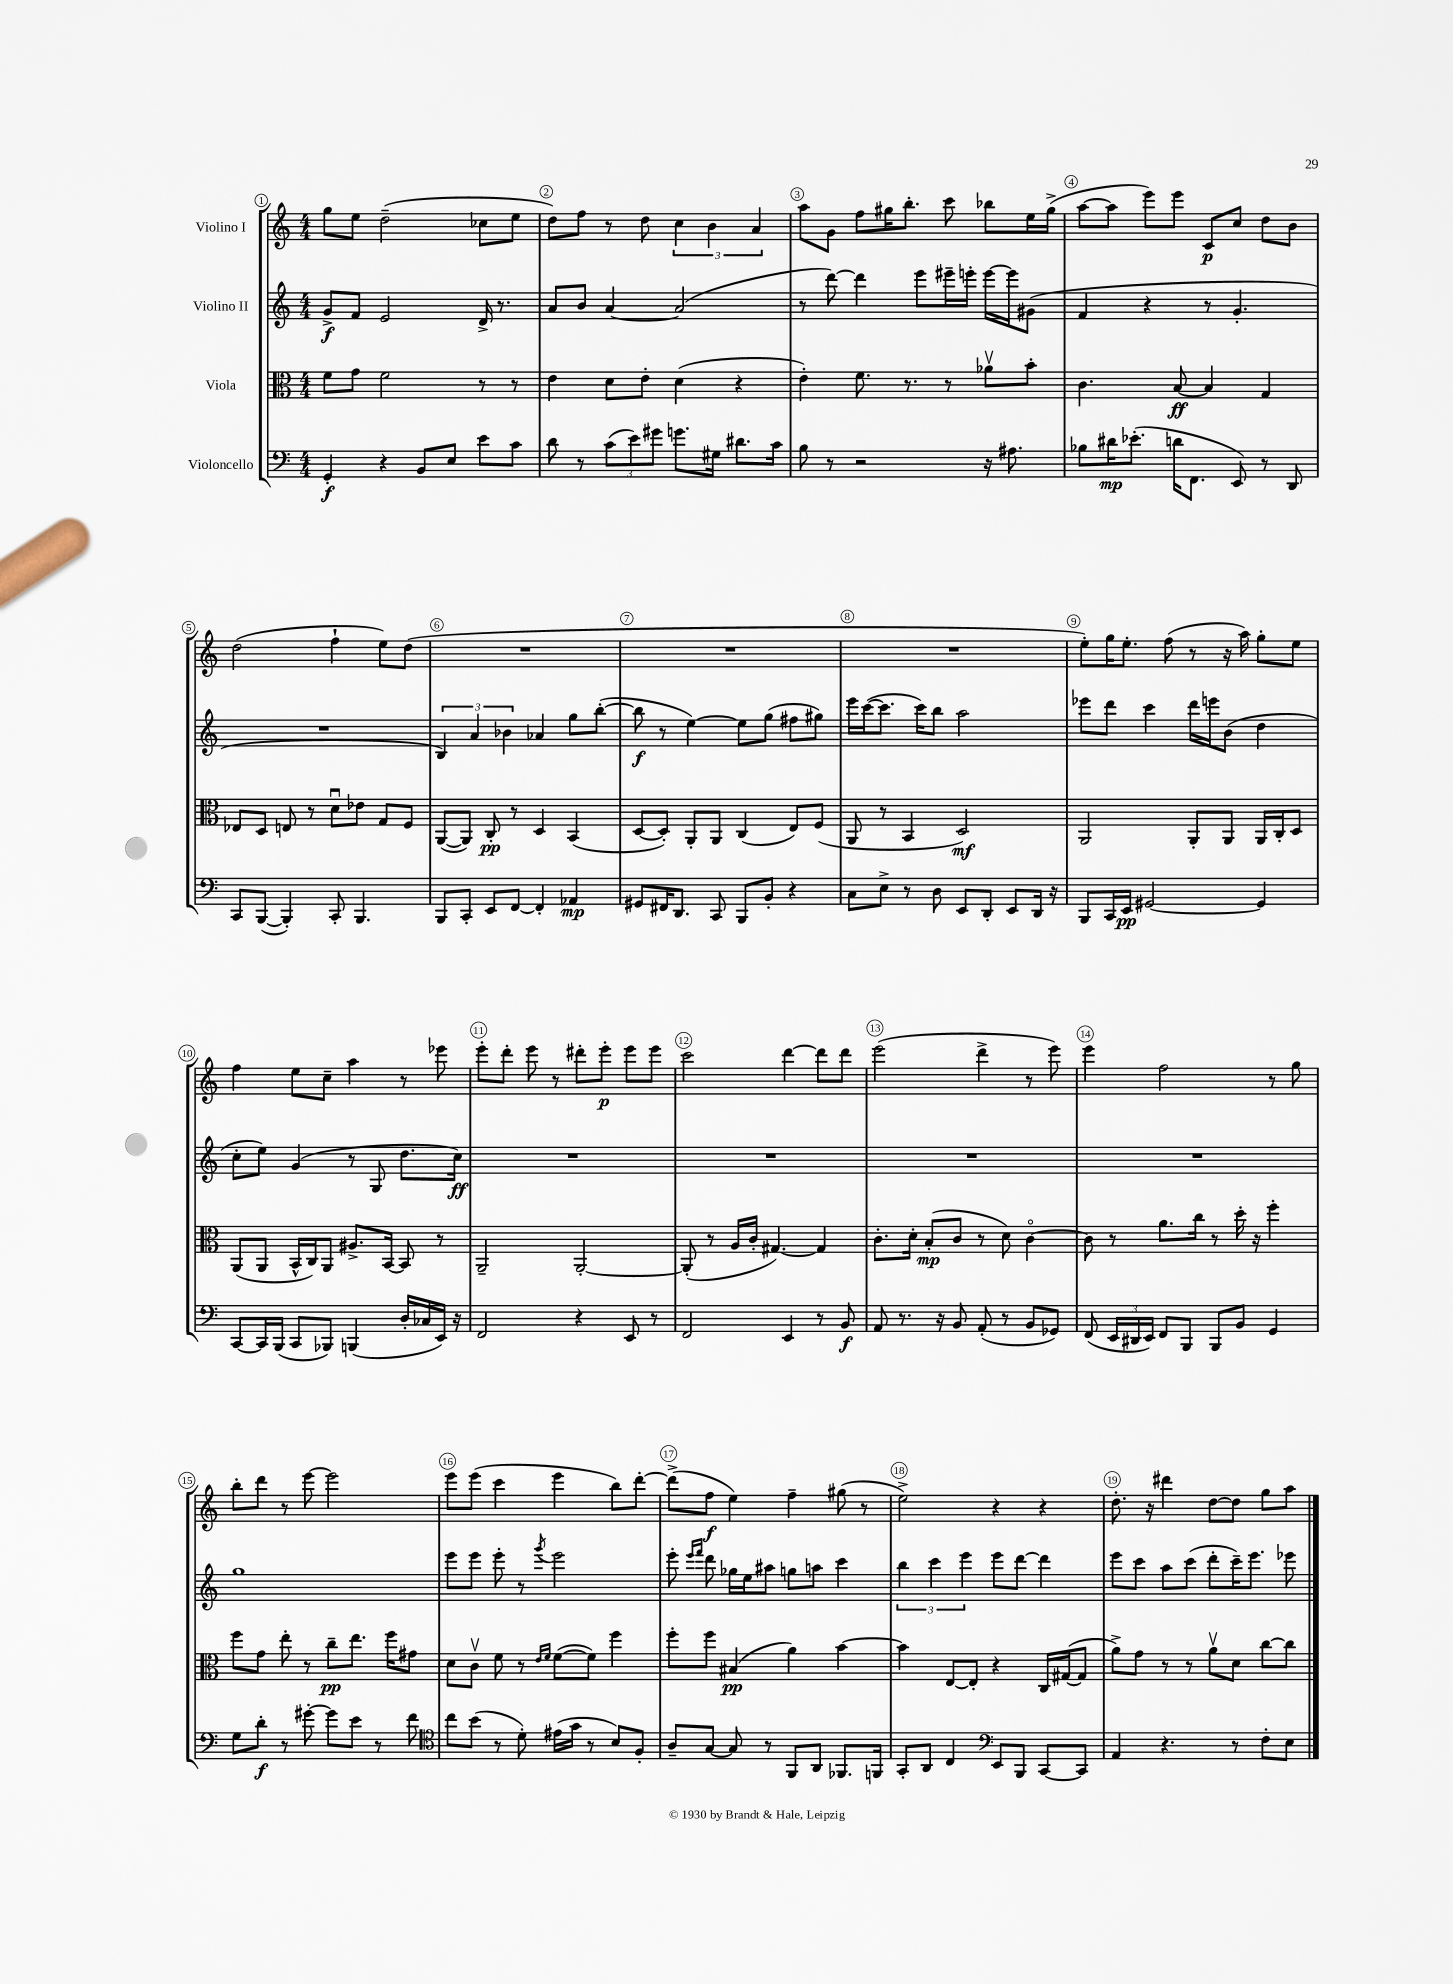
<<
\new StaffGroup <<
\new Staff = "s0" \with { instrumentName = "Violino I" } {
    \clef treble \key c \major \numericTimeSignature \time 4/4
    \autoBeamOff g''8[ e''8] d''2--( ces''8[ e''8] |
    d''8[) f''8] r8 d''8 \tuplet 3/2 { c''4 b'4 a'4 } |
    a''8[ g'8] f''8[ gis''16 b''8.]-. c'''8 bes''8[ e''16 gis''16]->( |
    a''8[~ a''8] e'''8[) e'''8] c'8[\p c''8] d''8[ b'8] |
    d''2( f''4-! e''8[) d''8]( |
    R1 |
    R1 |
    R1 |
    e''8[-.) g''16 e''8.]-. f''8( r8 r16 a''16) g''8[-. e''8] |
    f''4 e''8[ c''8]-- a''4 r8 ees'''8 |
    e'''8[-. d'''8]-. e'''8 r8 dis'''8[-. e'''8]-.\p e'''8[ e'''8] |
    c'''2 d'''4~ d'''8[ d'''8] |
    e'''2( d'''4-> r8 e'''8) |
    e'''4 f''2 r8 g''8 |
    b''8[-. d'''8] r8 e'''8~ e'''2 |
    e'''8[ e'''8]( c'''4 e'''4 b''8[) d'''8]~-. |
    d'''8[->( f''8]\f e''4) f''4-- gis''8( r8 |
    e''2->) r4 r4 |
    d''8.-. r16 dis'''4 d''8[~ d''8] g''8[ a''8] \bar "|." |
}
\new Staff = "s1" \with { instrumentName = "Violino II" } {
    \clef treble \key c \major \numericTimeSignature \time 4/4
    \autoBeamOff g'8[->\f f'8] e'2 d'16-> r8. |
    a'8[ b'8] a'4~ a'2( |
    r8 d'''8~) d'''4 e'''8[ eis'''16-- e'''16]-. e'''16[~ e'''16 gis'8]( |
    f'4 r4 r8 g'4.-. |
    R1 |
    \tuplet 3/2 { b4) a'4 bes'4 } aes'4 g''8[ b''8]~-.( |
    b''8\f r8 e''4~) e''8[ g''8]( fis''8[ gis''8]) |
    e'''16[ c'''16~( c'''8.] c'''16[) b''8] a''2 |
    ees'''8[ d'''8] c'''4 d'''16[ e'''16 b'8]( d''4 |
    c''8[-. e''8]) g'4( r8 g8 d''8.[ c''16]\ff) |
    R1 |
    R1 |
    R1 |
    R1 |
    g''1 |
    e'''8[ e'''8] e'''8-. r8 \acciaccatura { g'''8 } e'''2 |
    e'''8-. \grace { e'''16[ f'''16] } d'''8 ges''16[ e''16 ais''8] g''8[ a''8] c'''4 |
    \tuplet 3/2 { b''4 c'''4 e'''4 } e'''8[ d'''8]~ d'''4 |
    e'''8[ c'''8] a''8[ c'''8]( d'''8[-. c'''16--) e'''8.] ees'''8 \bar "|." |
}
\new Staff = "s2" \with { instrumentName = "Viola" } {
    \clef alto \key c \major \numericTimeSignature \time 4/4
    \autoBeamOff f'8[ g'8] f'2 r8 r8 |
    e'4 d'8[ e'8]-. d'4( r4 |
    e'4-.) f'8. r8. r8 aes'8[\upbow b'8]-. |
    c'4. b8~\ff b4 g4 |
    ees8[ d8] e8 r8 d'8[\downbow ees'8] g8[ f8] |
    a,8[~( a,8]) c8-.\pp r8 d4 b,4( |
    d8[~ d8]-.) a,8[-. a,8] c4( e8[) f8]( |
    a,8 r8 b,4 d2\mf) |
    a,2 a,8[-. a,8] a,16[ c16-. d8] |
    a,8[( a,8] b,16[-^ c16) a,8] ais8.[-> b,16]~ b,8 r8 |
    a,2-- a,2~-. |
    a,8-.( r8 a16[ c'16]-. gis4.~) gis4 |
    c'8.[-. d'16]-. b8[-.\mp( c'8] r8 d'8) c'4~\flageolet |
    c'8 r8 a'8.[ c''16] r8 d''16-. r16 f''4-. |
    f''8[ g'8] e''8-. r8 c''8[--\pp e''8.] f''16[ gis'8] |
    d'8[ c'8]\upbow f'8 r8 \grace { e'16[ f'16] } f'8[~( f'8]) f''4 |
    f''8[-. f''8] bis4\pp( a'4) b'4~ |
    b'4 e8[~ e8]-. r4 c16[ gis16~( gis8] |
    a'8[->) g'8] r8 r8 a'8[\upbow d'8] c''8[~ c''8] \bar "|." |
}
\new Staff = "s3" \with { instrumentName = "Violoncello" } {
    \clef bass \key c \major \numericTimeSignature \time 4/4
    \autoBeamOff g,4-.\f r4 b,8[ e8] e'8[ c'8] |
    d'8 r8 \tuplet 3/2 { c'8[( e'8) gis'8] } g'8.[ gis16] dis'8.[ c'16] |
    b8 r8 r2 r16 ais8. |
    bes8[ dis'16\mp ees'8.]-.( d'16[ f,8.] e,8) r8 d,8 |
    c,8[ b,,8]~( b,,4-.) c,8-. b,,4. |
    b,,8[ c,8]-. e,8[ f,8]~ f,4-. aes,4\mp |
    gis,8[ fis,16 d,8.] c,8 b,,8[ b,8]-. r4 |
    c8[ e8]-> r8 d8 e,8[ d,8]-. e,8[ d,16] r16 |
    b,,8[ c,16 e,16]\pp gis,2~ gis,4 |
    c,8[~ c,16 b,,16]( c,8[ bes,,8]) b,,4( d16[-. ces16 e,16]) r16 |
    f,2 r4 e,8 r8 |
    f,2 e,4 r8 b,8\f |
    a,8 r8. r16 b,8 a,8-.( r8 b,8[ ges,8]) |
    f,8( \tuplet 3/2 { e,16[ dis,16 e,16]) } f,8[ b,,8] b,,8[ b,8] g,4 |
    g8[ d'8]-.\f r8 gis'8~-. gis'8[ e'8] r8 f'8 |
    \clef tenor c''8[ b'8]( r8 d'8-.) eis'16[( g'16] r8 b8[) f8]-. |
    a8[-- g8]~ g8 r8 f,8[ a,8] fes,8.[ f,16] |
    g,8[-. a,8] c4 \clef bass e,8[ b,,8] c,8[~ c,8] |
    a,4 r4. r8 f8[-. e8] \bar "|." |
}
>>
>>
\layout { \context { \Score \override BarNumber.break-visibility = ##(#f #t #t) barNumberVisibility = #all-bar-numbers-visible \override BarNumber.stencil = #(make-stencil-circler 0.1 0.3 ly:text-interface::print) } }
